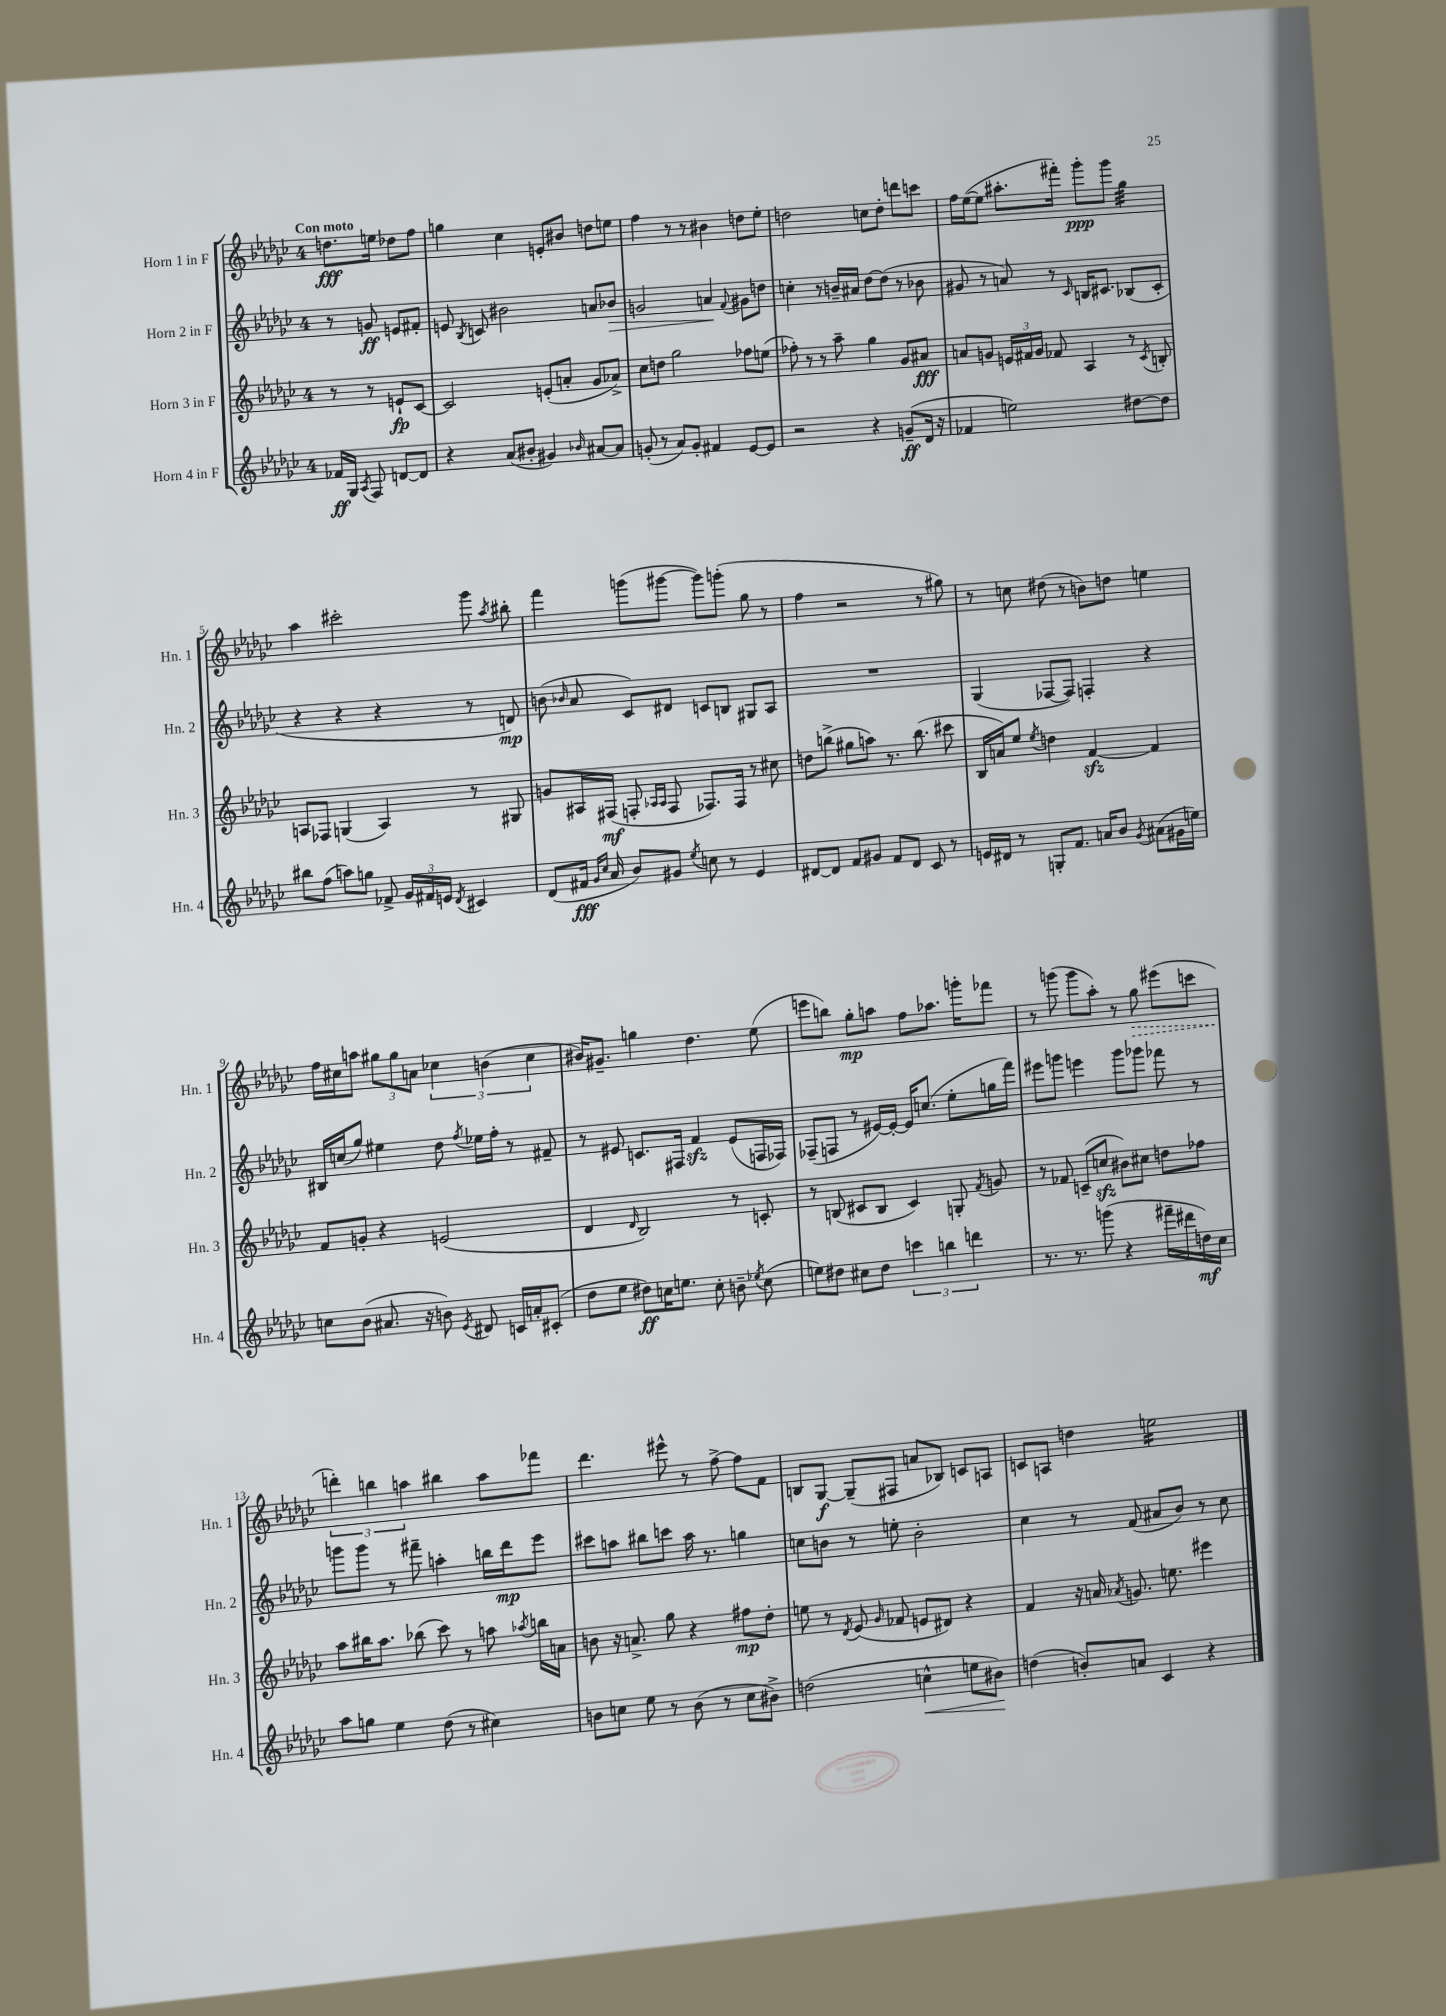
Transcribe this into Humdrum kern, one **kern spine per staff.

**kern	**kern	**kern	**kern
*staff4	*staff3	*staff2	*staff1
*clefG2	*clefG2	*clefG2	*clefG2
*k[b-e-a-d-g-c-]	*k[b-e-a-d-g-c-]	*k[b-e-a-d-g-c-]	*k[b-e-a-d-g-c-]
*M4/4	*M4/4	*M4/4	*M4/4
16f-	8r	8r	8.dd
16G-	.	.	.
8qA-	.	.	.
8F	8r	8g	.
.	.	.	16ee
[8d	8e`	8e	8dd-
8d]	[8c-	8f#'	8ff
=	=	=	=
4r	2c-]	8e	4gg
.	.	8qB-	.
.	.	8c	.
(8a-	.	2b#	4cc-
8b#'	.	.	.
4g#)	(8e'	.	8e'
.	8a'	.	8b#
16qqb-	.	.	.
[8a#	8g-	8a	8dd
8a#]	8a-^)	8b-	8ee
=	=	=	=
(8g'	8cc-	2g	4ff
8r	8dd	.	.
8a-)	2gg-	.	8r
8g'	.	.	8r
4f#	.	4a	4b#
.	.	8qqf	.
[8e-	8ff-	8g#	8dd
8e-]	(8ee	8dd	8ee-'
=	=	=	=
2r	8ff-')	4cc'	2dd
.	8r	.	.
.	8r	8r	.
.	8aa-~	16b~	.
.	.	16a#	.
4r	4gg-	[8dd-	8cc
.	.	(8dd-]	8dd'
(8g~	8g-	8r	8ddd
16d-	8a#	8b-	8ccc
16r	.	.	.
=	=	=	=
4f-	8a	8g#	16ff
.	.	.	([16ee-
.	8g	8r	8ee-]
2ee)	24e	8a)	8.aa#'
.	24f#	.	.
.	24g	.	.
.	8f-	8r	.
.	.	.	16fff#')
.	.	16qqc-	.
.	4A-	16B	8ggg-'
.	.	8.c#	.
.	.	.	8ggg-
[8dd#	8r	(8B-	4gg-
.	8qc-	.	.
8dd#]	8B'	8c#'	.
=	=	=	=
8bb#	8A	4r	4aa-
(8ff	8F-	.	.
8aa)	(4G	4r	2ccc#'
8gg	.	.	.
8f-^	4A)	4r	.
24g-	.	.	.
24f#	.	.	.
24e	.	.	.
8qd-	.	.	.
4c#	8r	8r	8ggg-
.	.	.	8qaa-
.	8G#	8d)	8bb#'
=	=	=	=
(8d-	8g	(8b	4fff
.	.	16qqb-	.
16f#	16A#	8a-	.
16qqg-	.	.	.
16qqcc-	.	.	.
16a-	(16F#	.	.
8b-)	8F'	8c-)	(8ggg
.	16qqA-	.	.
.	16qqA-	.	.
8g#	8F	8d#	[8ggg#
8qee-	.	.	.
8cc	8.F-)	8c	8ggg#])
8r	.	8B	(8ggg'
.	16F-	.	.
4e-	8r	8G#	8gg-
.	8cc#	8A-	8r
=	=	=	=
[8d#	8dd	1r	4ff
8d#]	(8bb^	.	.
8f	8gg#	.	2r
8g#	8aa)	.	.
8f	8.r	.	.
8d#	.	.	.
.	(8.bb	.	.
8c-	.	.	8r
8r	8ccc#	.	8gg#)
=	=	=	=
16e	16B-	(4G-	8r
16d#	16a)	.	.
8r	8ee-	.	8cc
.	8qee-	.	.
8G'	4dd	[8F-	(8dd#
8.f	.	8F-])	8r
.	[4f	4F'	8b)
16a	.	.	.
8b-	.	.	8dd
8qg-	.	.	.
(8a#	4f]	4r	4ee
16g#	.	.	.
16ee)	.	.	.
=	=	=	=
8cc	8f	16B#	16ff
.	.	(16cc	16cc#
(8b-	8g'	8gg-)	8aa
8.a#	4r	4ee#	12gg#
.	.	.	12gg#
.	.	.	12a
16r	.	.	.
8b)	(2e	8dd-	6cc-
8qe-	.	8qff	.
8d#	.	16ee-	.
.	.	.	(6b
.	.	16ff'	.
16c	.	8r	.
16a'	.	.	.
.	.	.	6cc-
(8c#'	.	8f#~	.
=	=	=	=
8dd-	4d-	8r	16b#)
.	.	.	8.g#~
8ee-	.	8e#	.
.	16qqd-	.	.
8dd#)	2B-)	8.c	4gg
16cc	.	.	.
8.ee	.	16F#	.
.	.	4f	4.dd-
8cc'	.	.	.
8b~	8r	(8e#	.
8qee-	.	.	.
(8cc	8c'	16F	(8ee-
.	.	16F-)	.
=	=	=	=
8ee)	8r	(8F-~	8eee
8dd#	(8B	8F	8bb)
8cc#	8c#	8r	8gg-'
8dd#	8B	[16e#)	8aa
.	.	16e#'_	.
6ccc	4c#)	16e#]	8ff
.	.	(8.cc	.
.	.	.	8.aa-
6bb	.	.	.
.	8G'	8ee-'	.
.	.	.	16ggg'
6ddd	.	.	.
.	8qf	.	.
.	8g	16gg	8fff-
.	.	16fff)	.
=	=	=	=
8.r	8r	8eee#	8r
.	8f-	8ggg	(8ggg
8.r	.	.	.
.	(8c~	4eee	8ggg
(8ggg	8cc	.	8aa-')
4r	8b#)	8ggg	8r
.	8cc#	8ggg-	8gg-
16fff#~	8dd	8fff-	(8eee#
16ddd#	.	.	.
16dd)	8ff-	8r	8ccc
16cc-	.	.	.
=	=	=	=
8aa-	8aa-	8ggg	6ddd')
8gg	16bb#	8ggg	.
.	.	.	6bb
.	8.aa-	.	.
4ee-	.	8r	.
.	.	.	6aa
.	(8bb-	8fff#~	.
(8dd-	8ccc-)	4aa'	4bb#
8r	8r	.	.
4cc#)	8aa	16bb	8aa
.	.	16ddd-	.
.	8qaa-	.	.
.	16bb	8eee-	8fff-
.	16a	.	.
=	=	=	=
8b	8b	8ccc#	4.ddd-
8cc	16r	8aa	.
.	8.a^	.	.
8ee-	.	8bb#	.
8r	8gg-	8ccc	8eee#^^
(8b	4r	16aa	8r
.	.	8.r	.
8r	.	.	[8ff^
8cc	8ff#	4gg	8ff]
8b#^)	8dd-'	.	8f
=	=	=	=
(2dd	8ee	8cc	8B
.	8r	8b	[8G-
.	8qd-	.	.
.	(8e-	8r	(8G-~]
.	16qqg-	.	.
.	8f-	8ee'	8F#
4cc^^	8e	2b'	8a
.	8d#)	.	8B-)
8ee	4r	.	8c
8b#)	.	.	8A
=	=	=	=
(4dd	4f	4cc-	8c
.	.	.	8A
8b')	16r	8r	4dd
.	16a	.	.
.	8qa-	.	.
8a	8.g	(8f	.
4c-	.	8a#	2ee
.	8.ee	.	.
.	.	8b-)	.
4r	4eee#	8r	.
.	.	8cc-	.
==	==	==	==
*-	*-	*-	*-
